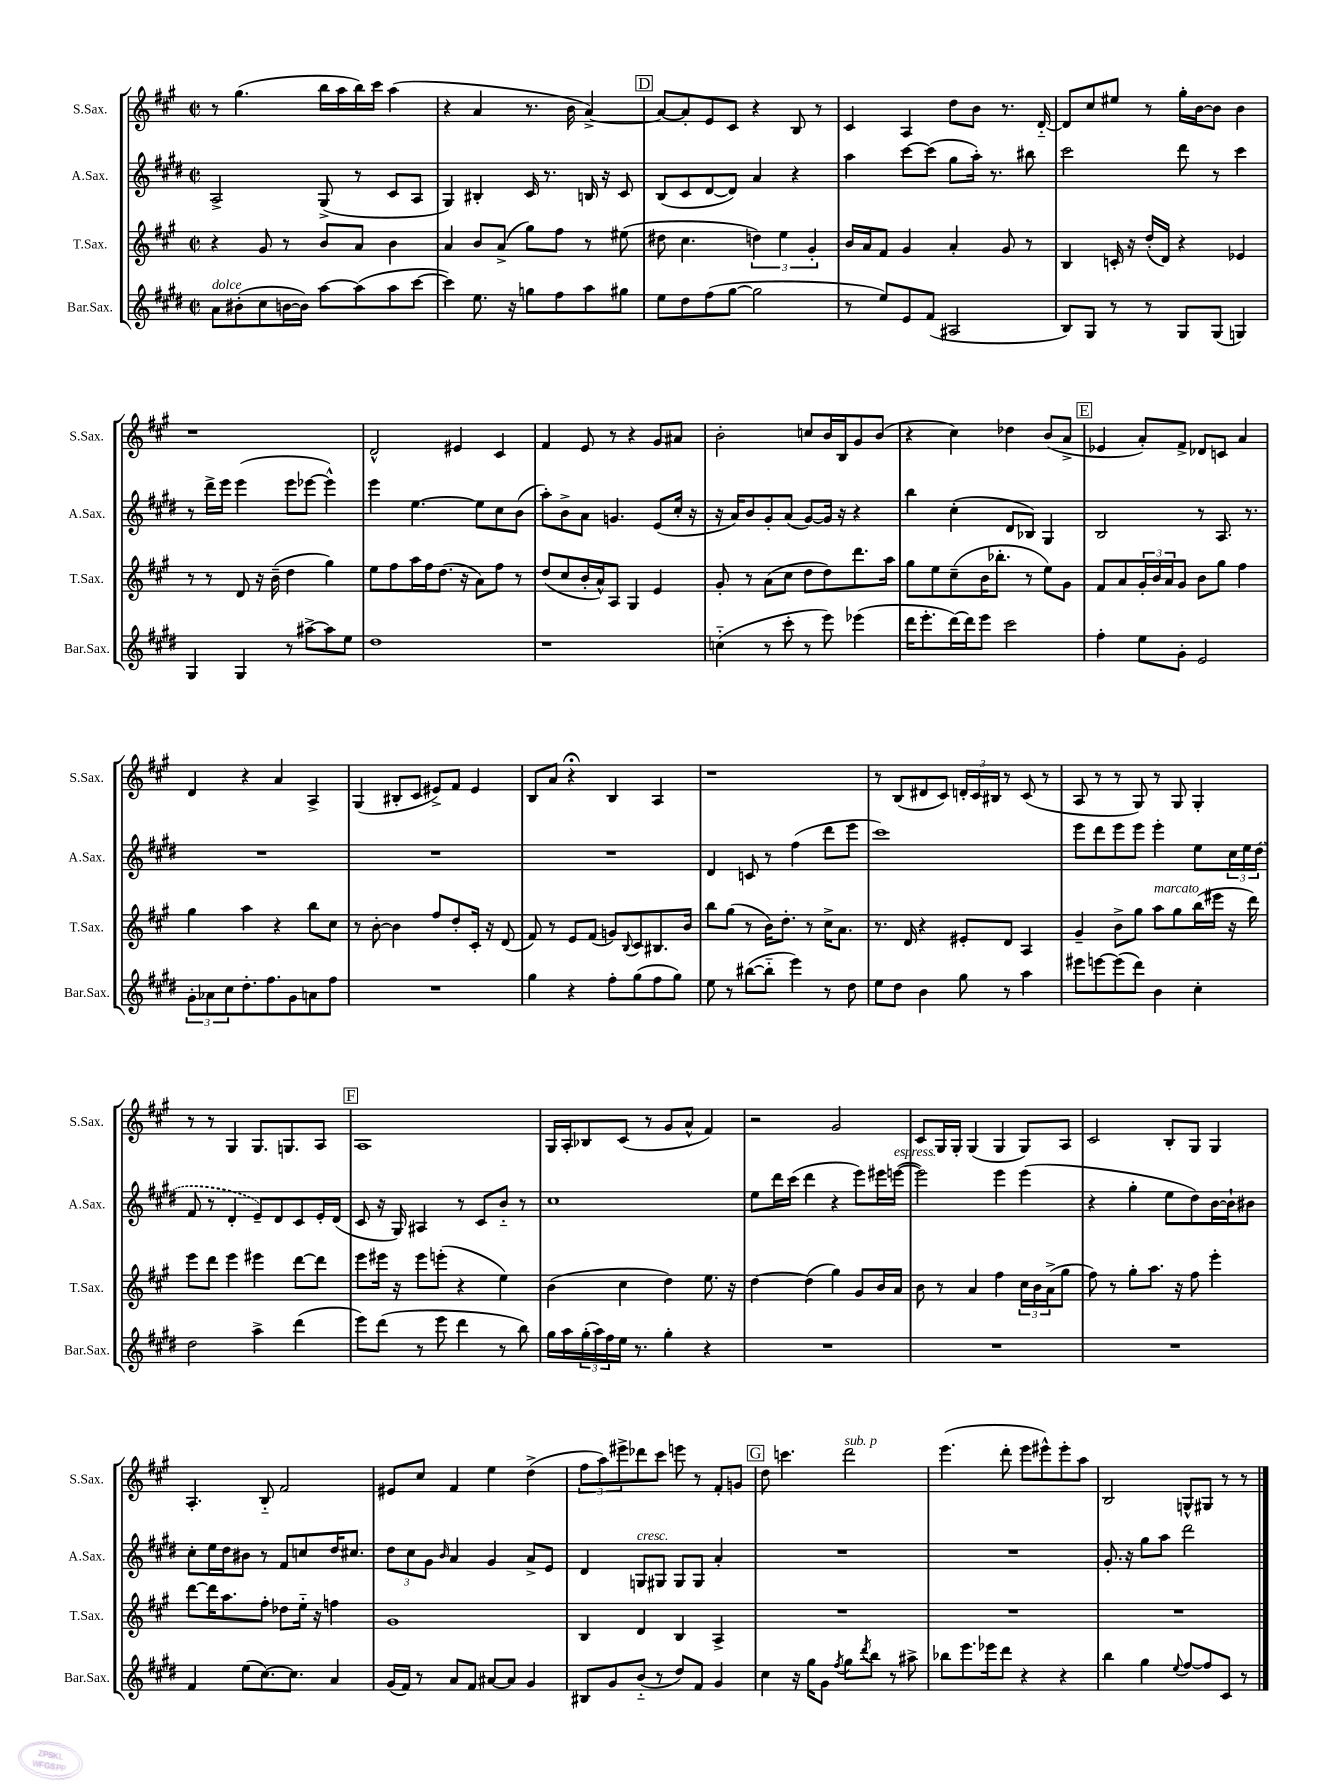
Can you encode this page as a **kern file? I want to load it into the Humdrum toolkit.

**kern	**kern	**kern	**kern
*staff4	*staff3	*staff2	*staff1
*clefG2	*clefG2	*clefG2	*clefG2
*k[f#c#g#d#]	*k[f#c#g#]	*k[f#c#g#d#]	*k[f#c#g#]
*M2/2	*M2/2	*M2/2	*M2/2
*met(c|)	*met(c|)	*met(c|)	*met(c|)
8a	4r	2A^	8r
(8b#'	.	.	(4.gg#
8cc#	8g#	.	.
[16b	8r	.	.
16b])	.	.	.
[8aa	8b	(8G#^	16bb
.	.	.	16aa
(8aa]	8a	8r	16bb)
.	.	.	16ccc#
8aa	4b	8c#	(4aa
[8ccc#	.	8A	.
=	=	=	=
4ccc#])	4a	4G#)	4r
8.ee	8b	4B#'	4a
.	(8a^	.	.
16r	.	.	.
8gg	8gg#)	16c#	8.r
.	.	8.r	.
8ff#	8ff#	.	.
.	.	.	16b
8aa	8r	16B	[4a^)
.	.	16r	.
8gg#	(8ee#	8c#	.
=	=	=	=
8ee	8dd#	(8B	8a_
8dd#	4.cc#	8c#	8a']
(8ff#	.	[8d#	8e
[8gg#	.	8d#])	8c#
2gg#]	6dd)	4a	4r
.	6ee	.	.
.	.	4r	8B
.	6g#'	.	.
.	.	.	8r
=	=	=	=
8r	16b	4aa	4c#
.	16a	.	.
8ee)	8f#	.	.
8e	4g#	[8ccc#	4A
(8f#	.	(8ccc#]	.
2A#	4a'	8gg#	8dd
.	.	16aa')	8b
.	.	8.r	.
.	8g#	.	8.r
.	8r	8bb#	.
.	.	.	[16d'~
=	=	=	=
8B)	4B	2ccc#	8d]
8G#	.	.	8cc#
8r	16c'	.	8ee#
.	16r	.	.
8r	(16dd'	.	8r
.	16d)	.	.
8G#	4r	8ddd#	16gg#'
.	.	.	[16b
(8G#	.	8r	8b]
4G)	4e-	4ccc#	4b
=	=	=	=
4G#	8r	8r	1r
.	8r	16ddd#^	.
.	.	16eee	.
4G#	8d	(4eee	.
.	16r	.	.
.	(16b~	.	.
8r	4dd	8eee	.
[8aa#^	.	[8eee-	.
8aa#]	4gg#)	4eee-^^])	.
8ee	.	.	.
=	=	=	=
1dd#	8ee	4eee	2d^^
.	8ff#	.	.
.	16aa	[4.ee	.
.	16ff#	.	.
.	(8.dd	.	.
.	.	.	4e#
.	16r	.	.
.	8a)	8ee]	.
.	8ff#	8cc#	4c#
.	8r	(8b	.
=	=	=	=
1r	(8dd	8aa')	4f#
.	8cc#	8b^	.
.	16b'	8a	8e
.	16a^^)	.	.
.	8A	4.g	8r
.	4G#	.	4r
.	4e	(8e	8g#
.	.	16cc#'	8a#
.	.	16r	.
=	=	=	=
(4cc'~	8g#'	16r	2b'
.	.	16a)	.
.	8r	8b	.
8r	(8a	8g#'	.
8ccc#'	8cc#	(8a	.
8r	8dd	[8g#)	8cc
8eee)	8dd)	16g#]	16b
.	.	16r	16B
(4eee-	8.ddd	4r	8g#
.	.	.	(8b
.	16aa	.	.
=	=	=	=
16ddd#	8gg#	4bb	4r
8.eee'	.	.	.
.	8ee	.	.
[16ddd#)	(8cc#~	(4cc#'	4cc#)
16ddd#]	.	.	.
8eee	16b	.	.
.	8.bb-'	.	.
2ccc#	.	8d#	4dd-
.	8r	8B-)	.
.	8ee)	4G#	(8b
.	8g#	.	8a^
=	=	=	=
4ff#'	8f#	2B	4e-
.	8a	.	.
8ee	24g#'	.	8a')
.	24b	.	.
.	24a	.	.
8g#'	8g#	.	8f#^
2e	8b	8r	8d-
.	8gg#	8.A	8c
.	4ff#	.	4a
.	.	8.r	.
=	=	=	=
12g#'	4gg#	1r	4d
12a-	.	.	.
12cc#	.	.	.
8.dd#'	4aa	.	4r
8.ff#	.	.	.
.	4r	.	4a
8g#	.	.	.
8a	8bb	.	4A^
8ff#	8cc#	.	.
=	=	=	=
1r	8r	1r	(4G#
.	[8b'	.	.
.	4b]	.	8B#'
.	.	.	8c#
.	8ff#	.	8e#^)
.	8dd'	.	8f#
.	16c#'	.	4e#
.	16r	.	.
.	(8d	.	.
=	=	=	=
4gg#	8f#)	1r	8B
.	8r	.	8a
4r	8e	.	4r;
.	(8f#	.	.
8ff#'	8g)	.	4B
.	8qqB	.	.
(8gg#	8c#	.	.
8ff#	8.B#	.	4A
8gg#)	.	.	.
.	16b	.	.
=	=	=	=
8ee	8bb	4d#	1r
8r	(8gg#	.	.
([8bb#	8r	8c	.
8bb#'~]	16b)	8r	.
.	8.dd'	.	.
4eee)	.	(4ff#	.
.	8r	.	.
8r	16cc#^	8ddd#	.
.	8.a	.	.
8dd#	.	8eee	.
=	=	=	=
8ee	8.r	1ccc#)	8r
8dd#	.	.	(8B
.	16d	.	.
4b	4r	.	8d#
.	.	.	8c#)
8gg#	8e#'	.	24d'
.	.	.	24c#
.	.	.	24B#
8r	8d	.	8r
4aa	4A	.	(8c#
.	.	.	8r
=	=	=	=
8eee#	4g#~	8eee	8A
[8eee	.	8ddd#	8r
(8eee]	8b^	8eee	8r
8ddd#)	8gg#	8eee	8G#)
4b	8aa	4eee'	8r
.	8gg#	.	8G#
4cc#'	(16bb	8ee	4G#'
.	16eee#	.	.
.	16r	24cc#	.
.	.	24ee	.
.	16ddd)	.	.
.	.	(24dd#	.
=	=	=	=
2dd#	8eee	8f#	8r
.	8ddd	8r	8r
.	4eee	4d#'	4G#
4aa^	4eee#	8e~)	8.G#
.	.	8d#	.
.	.	.	8.G
(4ddd#	[8ddd	8c#	.
.	8ddd]	16e'	8A
.	.	(16d#	.
=	=	=	=
8eee)	8eee	8c#	1A
(8ddd#	16eee#	16r	.
.	16r	16G#)	.
8r	8eee#	4A#	.
8eee	(8eee'	.	.
4ddd#	4r	8r	.
.	.	8c#	.
8r	4ee)	8b'~	.
8bb)	.	8r	.
=	=	=	=
16gg#	(4b	1cc#	16G#
16aa	.	.	16A'
(24gg#'	.	.	8B-
24aa)	.	.	.
24ff#	.	.	.
16ee	4cc#	.	(8c#
8.r	.	.	.
.	.	.	8r
4gg#'	4dd)	.	8g#
.	.	.	8a^^
4r	8.ee	.	4f#)
.	16r	.	.
=	=	=	=
1r	[4dd	8ee	2r
.	.	16ddd#	.
.	.	(16ccc#	.
.	(4dd]	4ddd#	.
.	4gg#)	4r	2g#
.	8g#	8eee)	.
.	16b	16eee#	.
.	16a	([16eee	.
=	=	=	=
1r	8b	2eee])	8c#
.	8r	.	16G#
.	.	.	16G#'
.	4a	.	(4G#
.	4ff#	4eee	4G#
.	24cc#	(4eee	8G#)
.	24b	.	.
.	(24a^	.	.
.	8gg#	.	8A
=	=	=	=
1r	8ff#)	4r	2c#
.	8r	.	.
.	8gg#'	4gg#'	.
.	8.aa	.	.
.	.	8ee	8B'
.	16r	.	.
.	8ff#	8dd#)	8G#
.	4eee'	[16b	4G#
.	.	16b`]	.
.	.	8b#	.
=	=	=	=
4f#	[8ddd	8cc#'	4.A'
.	16ddd]	16ee	.
.	8.aa	16dd#	.
(8ee	.	8b#	.
[8.cc#)	8ff#'	8r	8B'~
.	8dd-	8f#	2f#
8.cc#]	.	.	.
.	16ee'~	8cc	.
.	16r	.	.
4a	4ff	16dd#	.
.	.	8.cc#	.
=	=	=	=
(16g#	1g#	12dd#	8e#
16f#)	.	.	.
.	.	12cc#	.
8r	.	.	8cc#
.	.	12g#	.
.	.	16qqb	.
8a	.	4a	4f#
8f#	.	.	.
[8a#	.	4g#	4ee
8a#]	.	.	.
4g#	.	8a^	(4dd^
.	.	8e	.
=	=	=	=
8B#	4B	4d#	12ff#
.	.	.	12aa)
8g#	.	.	.
.	.	.	12eee#^
(8b'~	4d	8G	8ddd-
8r	.	8G#	8ccc#
8dd#)	4B	8G#	8eee
8f#	.	8G#	8r
4g#	4A^	4a'	8f#'
.	.	.	8g
=	=	=	=
4cc#	1r	1r	8dd
.	.	.	4.ccc
16r	.	.	.
16gg#	.	.	.
8g#	.	.	.
8qff#	.	.	.
8gg#	.	.	2ddd
8qddd#	.	.	.
8bb	.	.	.
8r	.	.	.
8aa#^	.	.	.
=	=	=	=
8bb-	1r	1r	(4.eee
8.eee	.	.	.
16eee-	.	.	.
8ddd#	.	.	8ddd'
4r	.	.	8eee
.	.	.	8eee#^^)
4r	.	.	8eee#'
.	.	.	8aa
=	=	=	=
4bb	1r	8.g#'	2B
.	.	16r	.
4gg#	.	8gg#	.
.	.	8aa	.
8qqee	.	.	.
[8ff#	.	2ddd#	8G^^
8ff#]	.	.	8G#
8c#	.	.	8r
8r	.	.	8r
==	==	==	==
*-	*-	*-	*-
